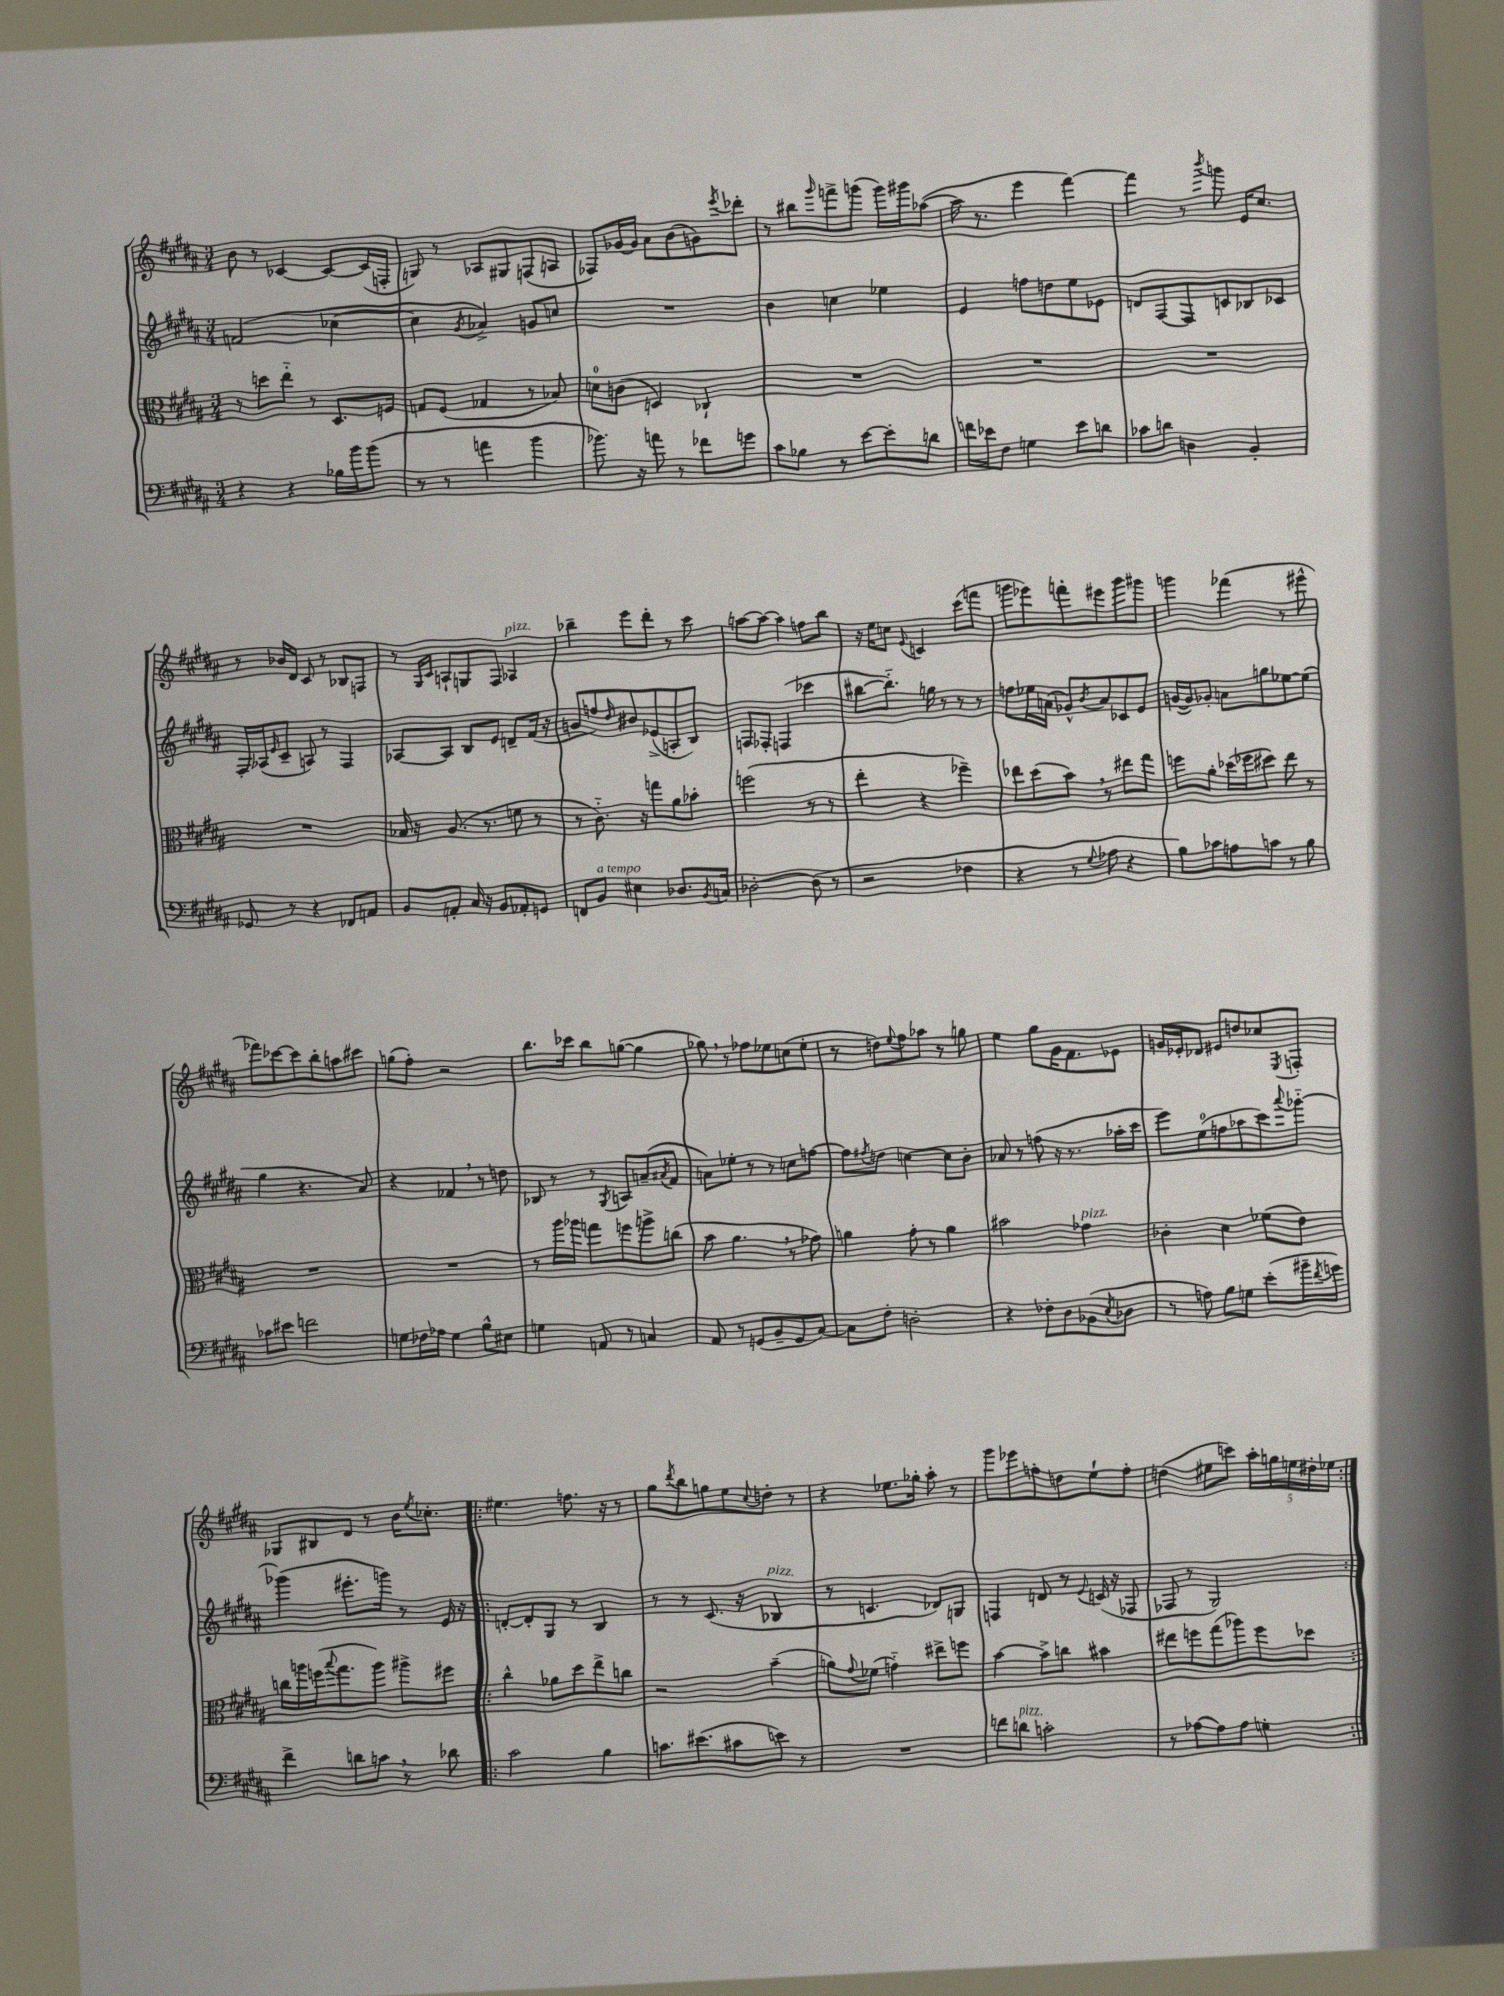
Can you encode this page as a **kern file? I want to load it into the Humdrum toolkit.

**kern	**kern	**kern	**kern
*part4	*part3	*part2	*part1
*staff4	*staff3	*staff2	*staff1
*clefF4	*clefC3	*clefG2	*clefG2
*k[f#c#g#d#a#]	*k[f#c#g#d#a#]	*k[f#c#g#d#a#]	*k[f#c#g#d#a#]
*M3/4	*M3/4	*M3/4	*M3/4
=72	=72	=72	=72
4r	8r	(2fn/	8b\
.	8ddn\L	.	8r
4r	8ee\J	.	[4c-X/
.	8r	.	.
16B-X\LL	8.D#/L	[4cc-X\	8c-/L_
16b\J	.	.	.
(8b\J	.	.	(16c-/L]
.	16Fn/Jk	.	16Fn'/JJ
=73	=73	=73	=73
8r	8Gn/L	4cc-\]	8Gn/)
8r	(8F#/J	.	8r
.	.	8qg#/	.
4an\	4G-X/	4a-X^/)	8A-X/L
.	.	.	8G#X/
4b\	8r	8gn/L	(8Fn/
.	8B-X/)	8ccn/J	8An/J
=74	=74	=74	=74
8.b-X\)	8dn\L	2.r	8F-X/L)
.	(8cn\J	.	[16g-X/L
16r	.	.	16g-/JJ]
8an\	4Dn/)	.	8a#\L
8r	.	.	(8b\
8f-X\L	4C-X`/	.	8gn\)
.	.	.	8qeee/
8gn\J	.	.	8ddd-X'\J
=75	=75	=75	=75
8c#\L	2.r	4b\	8r
8B-X\J	.	.	8bb#X\L
.	.	.	16qqggg#/
8r	.	4ccn\	8fffn^\
[8e\L	.	.	(8gggn\J
8e'\]	.	4ee-X\	16ggg\LL)
.	.	.	16ggg#X\J
8dn\J	.	.	([8aa-X\J
=76	=76	=76	=76
16fn\LL	2.r	4e/	16aa-\]
16e-X\J	.	.	8.r
8F#\J	.	.	.
4Gn\	.	8ffn\L	4eee\
.	.	8ddn\	.
8e-\L	.	8ee\	[4fff#\)
8dn\J	.	8e-X\J	.
=77	=77	=77	=77
8c-X\L	2.r	8dn/L	4fff#\]
8dn\J	.	[8F#/	.
4Dn\	.	8F#/]	8r
.	.	.	8qbbb/
.	.	8cn/	8gggn\
4BB'/	.	8B-X/	16e/KL
.	.	.	8.cc#/J
.	.	8c-X/J	.
!!LO:LB:g=z
=78	=78	=78	=78
8GG-X/	2.r	16F#'/LL	8r
.	.	(16A-X/J	.
.	.	16qqe/	.
8r	.	8c#~/J	16b-X/LL
.	.	.	16d#/JJ
4r	.	8An/)	8c#/
.	.	8r	8r
8FF-X/L	.	4F#/	8B-X/L
8AAn/J	.	.	8Fn/J
=79	=79	=79	=79
8BB/L	16B-X/	[8A-X/L	8r
.	16r	.	.
.	.	.	16qqG#/LL
.	.	.	16qqc#/JJ
8AAn'/J	(8.A#/	8A-/J]	8An`/L
16C#/	.	8B/L	8Gn/
16r	8.r	.	.
8BB/L	.	8e/J	8F#/J
!	!	!	!LO:TX:a:i:t=pizz.
8AA-X'/	8fn\	8dn~/L	4A-X/
8GGn/J	8r	(16f#/Jk	.
.	.	16r	.
=80	=80	=80	=80
8FFn/L	8r	8gn/L	4bb-X~\
!LO:TX:a:i:t=a tempo	!	!	!
8BB/J	8.c#\)	8ffn/)	.
.	.	16qqdd#/	.
4E#X\	.	8b#X/	8eee\L
.	16r	.	.
.	8ggn\L	(8e-X^/	8ddd#'\J
8.D-X/L	8a#\	8An'/	8r
.	8b-X'\J	8B/J)	8ccc#\
8qBB/	.	.	.
16Cn/Jk	.	.	.
=81	=81	=81	=81
[2D-X'\	(2ffn\	8Fn/L	[8aan\L
.	.	8F-X'/J	8aa\J_
.	.	(4Fn/	4aa\]
(8D-\]	8r	4ccc-X\	8ffn\L
8r	8r	.	8bb\J
=82	=82	=82	=82
2r	4ee'\	[8bb#X\L	16r
.	.	.	16ee\KL
.	.	8.bb#\J])	8ccn\J
.	.	.	8qqe/
.	4r	.	4cn/
.	.	16ggn\	.
.	.	8r	.
4F-X\	4ff-X~\)	8r	(8ccc#\L
.	.	8r	8fffn\J
=83	=83	=83	=83
4r	8ee-X\L	8ffn\L	8gggn\L
.	(8dd#\	16ee-X\L	8eee-X\)
.	.	(16an\JJ	.
8r	8b,\J)	8g-X^^/L)	8fffn'\
8qqG#/	.	8qb/	.
8A-X\	8r	8a/	8eee#X\
4r	8ee#X\L	8c-X/	8ggg\
.	8gg#\J	8e/J	8ggg#X\J
=84	=84	=84	=84
8B\L)	8ffn\L	([16gn/LL	4gggn\
.	.	16g/J])	.
8c-X\	8a#'\J	8g-X'/J	.
8An\	(16dd-X\LL	8an\L	(4fff-X\
.	16ff-X\J	.	.
8cn\J	8dd#X\J)	8ggn\	.
8r	8ee\	[8ee-X\	8r
8B\	8r	(8ee-\J]	8eee#X^^\
!!LO:LB:g=z
=85	=85	=85	=85
8c-X\L	2.r	4gg#\	8fff-X\L)
8e#X\J	.	.	[8ccc-X\
2fn\	.	4.r	8ccc-\]
.	.	.	8bb'\
.	.	.	8aan\
.	.	8a#/)	8ccc#X\J
=86	=86	=86	=86
8Gn\L	2.r	4r	(8ggn\L
16F-X\L	.	.	8ff#'\J)
16A-X\JJ	.	.	.
4G\	.	4f-X,/	2r
8B^^\L	.	8r	.
8E#X\J	.	8ddn\	.
=87	=87	=87	=87
4Gn\	8r	8B-X/	8.bb\L
.	16aa#\LL	8r	.
.	16aa-X\JJ	.	16ccc-X\Jk
8AAn/	8ggn\L	8r	8bb\L
.	.	8qG#/	.
8r	8ffn\	8An/L	([8ggn\J
4Cn/	8aan^\	(8an~/	4gg\]
.	.	8qa#X/	.
.	(8ccn\J	8f#/J	.
=88	=88	=88	=88
8AA#/	8b\	8an\L)	8gg-X,\)
8r	4.a#,\	8ee-X'\J	8r
(8GGn/L	.	8r	8ff-X\L
8BB~/	.	8r	8ee-X\
8GG/	8r	8ccn\L	(8ccn\
[8C#/J)	8g-X\)	[8ffn\J	8ee-'\J
=89	=89	=89	=89
8C#\L]	4an\	8ff\L]	8r
.	.	8qff#X/	.
8F#'\J	.	8ddn\J	8ddn\L)
.	.	.	8qqee/
2Dn'\	8g#'\	[4ccn\	8ff#\
.	8r	.	8aa-X\J
.	4a\	8cc\L]	8r
.	.	8b'\J	8ggn\
=90	=90	=90	=90
4r	2b#X\	8a-X/	4ee\
.	.	8r	.
8F-X'\L	.	(8ffn\	8gg#\L
8D#\	.	16r	16g#\K
.	.	8.r	8.f#\
!	!LO:TX:a:i:t=pizz.	!	!
(8BB-X\	4g-X\	.	.
8qE/	.	.	.
8D-X\J	.	16aa-X'\LL	8e-X\J
.	.	16ccc#\JJ	.
=91	=91	=91	=91
8r	4c-X'\	8eee\L)	16gn/LL
.	.	.	16e-X'/J
8An\)	.	(8ee\	8d-X/J
8B\L	4d#\	8ffn\	8e#X/L
8Gn\J	.	8aa-X\	8ddn/
(8e'\L	(8f-X\L	8ccc#\)	8cc-X/
.	.	8qqaaa#/	8qE/
16b#X~\L	8e\J)	[8ggg-X\J	8Fn'/J
8qf#/	.	.	.
16gn\JJ)	.	.	.
!!LO:LB:g=z
=92	=92	=92	=92
4f#^\	16ccn\LL	(4ggg-X\]	8G-X/L
.	16aan\	.	.
.	(16ffn\J	.	8B#X/
.	8qqbb/	.	.
.	8.gg#\	.	.
8dn\L	.	8.eee#X'\L	8d#/J
8cn,\J	8aa\J)	.	8r
.	.	16gggn\Jk)	.
8r	8aa#X^\L	8r	16b\KL
.	.	.	8qee/
.	.	.	8.cc-X'\J
8d-X\	8ff#X\J	16e/	.
.	.	16r	.
=93!|:	=93!|:	=93!|:	=93!|:
2c#\	4cc#^^\	[8dn'/L	4.ee#X\
.	.	8d'/]	.
.	8a-X\L	8G#/J	.
.	8dd#\	8r	8.ffn\
4B\	8ee^\	4B/	.
.	.	.	16r
.	8ccn\J	.	8r
=94	=94	=94	=94
8.cn\L	2r	8r	8gg#\L
.	.	.	8qddd#/
.	.	8r	8bb\
(8.e#X\	.	.	.
.	.	(8.c#/	8ggn\
8c#X\	.	.	8ee\
.	.	16r	.
.	.	.	8qqcc#/
!	!	!LO:TX:a:i:t=pizz.	!
8en\J)	(4b~\	4B-X/	8ddn'\J
8r	.	.	8r
=95	=95	=95	=95
2.r	8an\L)	8r	4r
.	8qqg#/	.	.
.	(8f-X\J	4.cn/	.
.	4gn\)	.	8.ee-X\L
.	.	.	16gg-X'\Jk
.	8ee#X^\L	8d-X/L)	8aa#'\
.	8ffn\J	8Gn/J	8r
=96	=96	=96	=96
8fn\L	[4b\	4Fn/	8ggg#\L
!LO:TX:a:i:t=pizz.	!	!	!
8dn\J	.	.	8eee-X\
2cn'\	8b^\L]	8dn/	8ffn'\
.	8ccn\J	8r	8ddn\
.	.	8qqe/	.
.	4b#X\	(16cn/	8ee`\
.	.	16r	.
.	.	8F-X/	8ff'\J
=97	=97	=97	=97
8r	8ee#X\L	8F-X/	(4ddn\
[8A-X\L	8ffn\	8r	.
8A-\]	(8gg#\	2G#/)	8ee#X\L
8A-\J	8aa-X\)	.	8cccn\J)
4Gn'\	8ff\	.	20aa#'\LL
.	.	.	20ggn\
.	.	.	20een\
.	8dd-X\J	.	.
.	.	.	20dd#X'\
.	.	.	20ee-X\JJ
=:|!	=:|!	=:|!	=:|!
*-	*-	*-	*-
